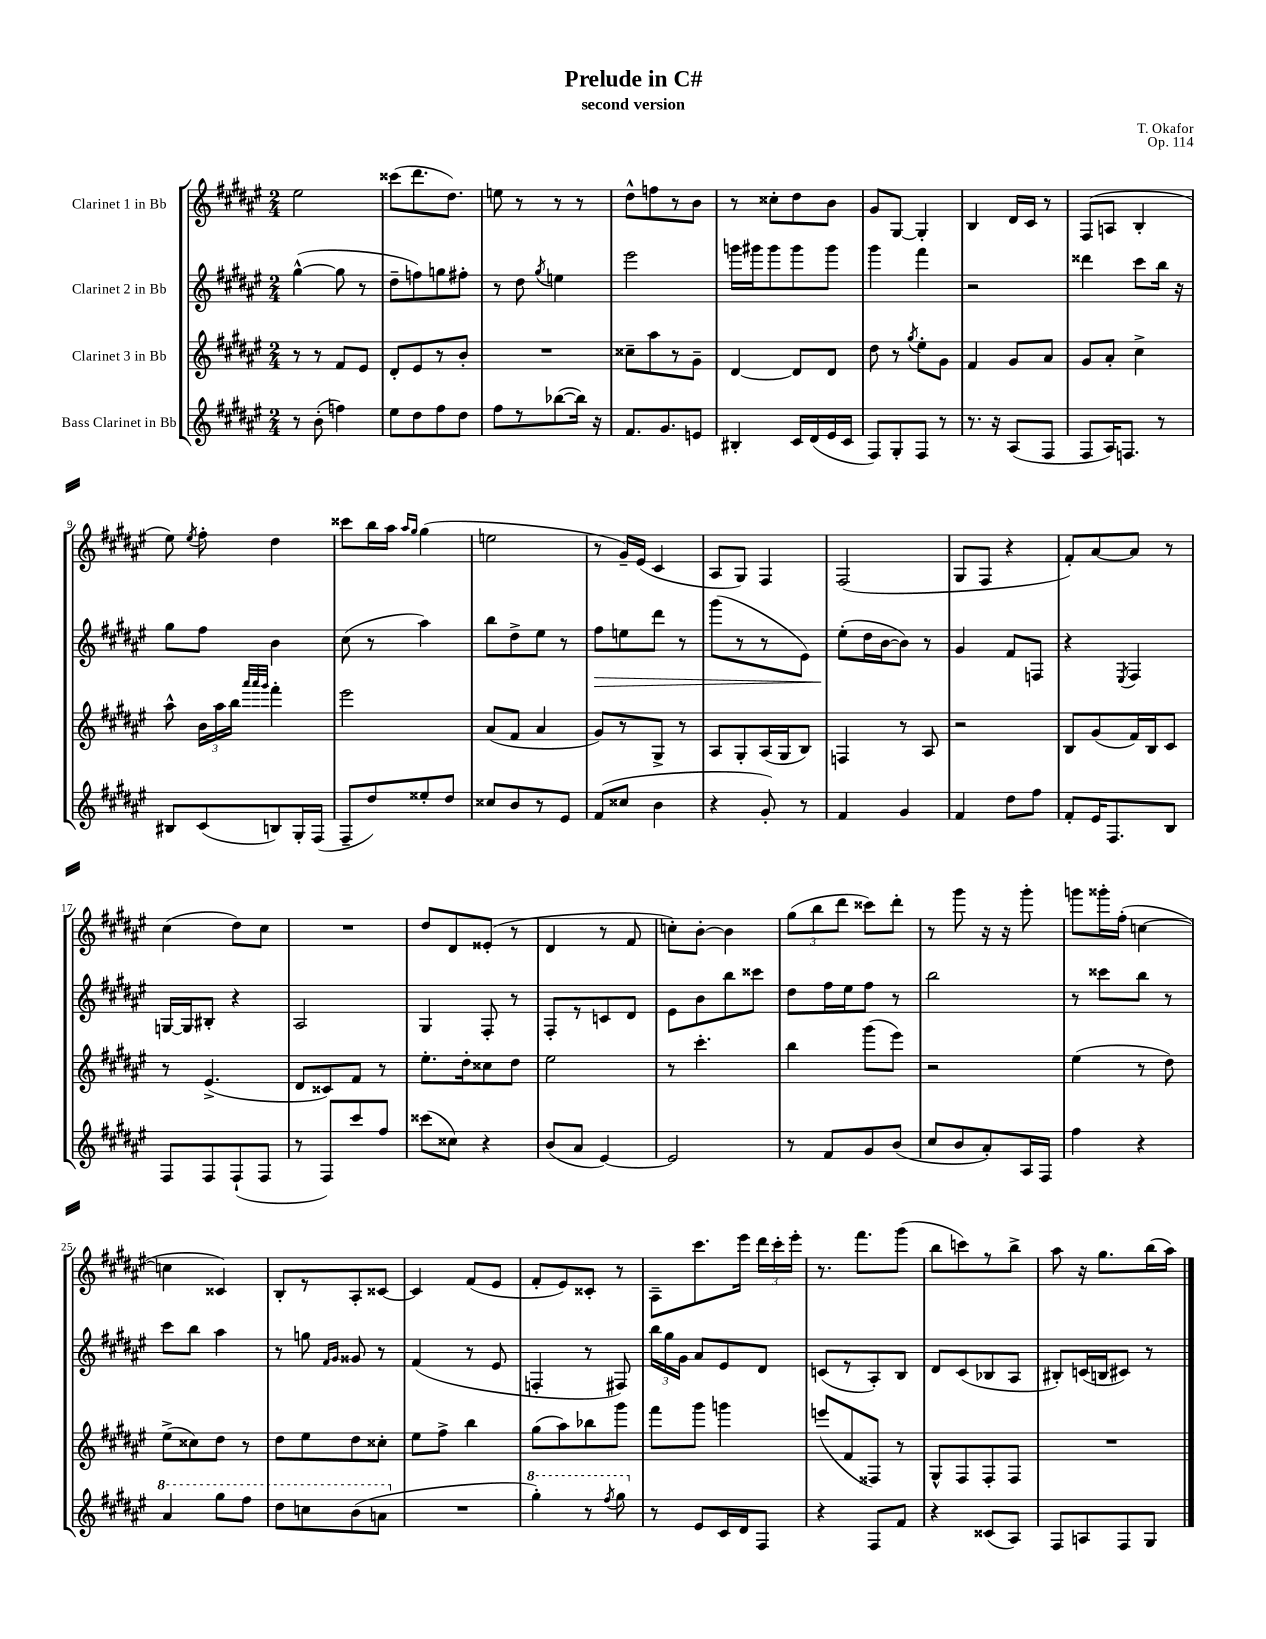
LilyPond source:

\header { title = "Prelude in C#" composer = "T. Okafor" subtitle = "second version" opus = "Op. 114" }
<<
\new StaffGroup <<
\new Staff = "s0" \with { instrumentName = "Clarinet 1 in Bb" } {
    \clef treble \key fis \major \numericTimeSignature \time 2/4
    \autoBeamOff eis''2 |
    cisis'''8[( dis'''8. dis''8.]) |
    e''8 r8 r8 r8 |
    dis''8[-^ f''8 r8 b'8] |
    r8 cisis''8[-. dis''8 b'8] |
    gis'8[ gis8]~ gis4-. |
    b4 dis'16[ cis'16] r8 |
    fis8[( a8] b4-. |
    eis''8) \acciaccatura { eis''8 } fis''8-. dis''4 |
    cisis'''8[ b''16 ais''16] \grace { ais''16[ gis''16] } gis''4( |
    e''2 |
    r8 gis'16[--) eis'16]( cis'4 |
    ais8[ gis8]) fis4 |
    fis2( |
    gis8[ fis8] r4 |
    fis'8[-.) ais'8~ ais'8] r8 |
    cis''4( dis''8[) cis''8] |
    R2 |
    dis''8[ dis'8 eisis'8]-.( r8 |
    dis'4 r8 fis'8 |
    c''8[-.) b'8]~-. b'4 |
    \tuplet 3/2 { gis''8[( b''8 dis'''8] } cisis'''8[) dis'''8]-. |
    r8 gis'''8 r16 r16 gis'''8-. |
    g'''8[ gisis'''16-. fis''16]-.( c''4~ |
    c''4 cisis'4) |
    b8[-. r8 ais8-. cisis'8]~ |
    cisis'4 fis'8[( eis'8] |
    fis'8[-. eis'8) cisis'8]-. r8 |
    ais8[-- cis'''8. eis'''16] \tuplet 3/2 { dis'''16[ cis'''16-. eis'''16]-. } |
    r8. fis'''8.[ gis'''8]( |
    b''8[ c'''8) r8 b''8]-> |
    ais''8 r16 gis''8.[ b''16( ais''16]) \bar "|." |
}
\new Staff = "s1" \with { instrumentName = "Clarinet 2 in Bb" } {
    \clef treble \key fis \major \numericTimeSignature \time 2/4
    \autoBeamOff gis''4~-^( gis''8 r8 |
    dis''8[-- f''8) g''8 fis''8]-. |
    r8 dis''8 \acciaccatura { gis''8 } e''4 |
    eis'''2 |
    g'''16[ gis'''16 gis'''8 gis'''8 gis'''8] |
    gis'''4 fis'''4 |
    r2 |
    disis'''4 cis'''8[ b''16] r16 |
    gis''8[ fis''8] b'4 |
    cis''8( r8 ais''4) |
    b''8[ dis''8-> eis''8] r8 |
    fis''8[\> e''8 dis'''8] r8 |
    gis'''8[( r8 r8 eis'8]) |
    eis''8[-.\!( dis''16 b'16~ b'8]) r8 |
    gis'4 fis'8[ f8] |
    r4 \acciaccatura { eis8 } fis4 |
    g16[~ g16 bis8]-. r4 |
    ais2 |
    gis4 fis8-. r8 |
    fis8[-. r8 c'8 dis'8] |
    eis'8[ b'8 b''8 cisis'''8] |
    dis''8[ fis''16 eis''16 fis''8] r8 |
    b''2 |
    r8 cisis'''8[ b''8] r8 |
    cis'''8[ b''8] ais''4 |
    r8 g''8 \grace { fis'16[ gis'16] } gisis'8 r8 |
    fis'4( r8 eis'8 |
    f4-. r8 fis8) |
    \tuplet 3/2 { b''16[ gis''16 gis'16] } ais'8[ eis'8 dis'8] |
    c'8[( r8 ais8-.) b8] |
    dis'8[ cis'8( bes8 ais8] |
    bis8[-.) c'16( b16 cis'8]) r8 \bar "|." |
}
\new Staff = "s2" \with { instrumentName = "Clarinet 3 in Bb" } {
    \clef treble \key fis \major \numericTimeSignature \time 2/4
    \autoBeamOff r8 r8 fis'8[ eis'8] |
    dis'8[-. eis'8 r8 b'8]-. |
    R2 |
    cisis''8[-- ais''8 r8 gis'8]-- |
    dis'4~ dis'8[ dis'8] |
    dis''8 r8 \acciaccatura { gis''8 } eis''8[-. gis'8] |
    fis'4 gis'8[ ais'8] |
    gis'8[ ais'8]-. cis''4-> |
    ais''8-^ \tuplet 3/2 { b'16[ ais''16 b''16] } \grace { ais'''32[ ais'''32 gis'''32] } fis'''4-. |
    eis'''2 |
    ais'8[( fis'8] ais'4 |
    gis'8[) r8 gis8]-> r8 |
    ais8[ gis8-. ais16( gis16 b8]) |
    f4 r8 ais8 |
    r2 |
    b8[ gis'8( fis'16) b16 cis'8] |
    r8 eis'4.->( |
    dis'8[ cisis'8) fis'8] r8 |
    eis''8.[-. dis''16-. cisis''8 dis''8] |
    eis''2 |
    r8 cis'''4.-. |
    b''4 gis'''8[( eis'''8]) |
    r2 |
    eis''4( r8 dis''8) |
    eis''8[->( cisis''8) dis''8] r8 |
    dis''8[ eis''8 dis''8 cisis''8]-. |
    eis''8[ fis''8]-> b''4 |
    gis''8[( ais''8) bes''8 gis'''8] |
    fis'''8[ gis'''8] g'''4 |
    e'''8[( fis'8 fisis8]) r8 |
    gis8[-^ fis8 fis8-. fis8] |
    R2 \bar "|." |
}
\new Staff = "s3" \with { instrumentName = "Bass Clarinet in Bb" } {
    \clef treble \key fis \major \numericTimeSignature \time 2/4
    \autoBeamOff r8 b'8-.( f''4) |
    eis''8[ dis''8 fis''8 dis''8] |
    fis''8[ r8 bes''8~( bes''16]) r16 |
    fis'8.[ gis'8. e'8] |
    bis4-. cis'16[ dis'16( eis'16 cis'16] |
    fis8[) gis8-. fis8] r8 |
    r8. r16 ais8[( fis8] |
    fis8[ ais16) f8.] r8 |
    bis8[ cis'8( b8) gis16-. fis16]( |
    fis8[-- dis''8) eisis''8-. dis''8] |
    cisis''8[ b'8 r8 eis'8] |
    fis'8[( cisis''8] b'4 |
    r4 gis'8-.) r8 |
    fis'4 gis'4 |
    fis'4 dis''8[ fis''8] |
    fis'8[-. eis'16 fis8. b8] |
    fis8[ fis8 fis8-!( fis8] |
    r8 fis8[) cis'''8 fis''8] |
    cisis'''8[( cisis''8]) r4 |
    b'8[( ais'8] eis'4~) |
    eis'2 |
    r8 fis'8[ gis'8 b'8]( |
    cis''8[ b'8 ais'8-.) ais16 fis16] |
    fis''4 r4 |
    \ottava #1 ais''4 gis'''8[ fis'''8] |
    dis'''8[ c'''8 b''8( a''8] \ottava #0 |
    R2 |
    \ottava #1 gis'''4-.) r8 \acciaccatura { fis'''8 } gis'''8 \ottava #0 |
    r8 eis'8[ cis'16 dis'16 fis8] |
    r4 fis8[ fis'8] |
    r4 cisis'8[( ais8]) |
    fis8[ a8 fis8 gis8] \bar "|." |
}
>>
>>
